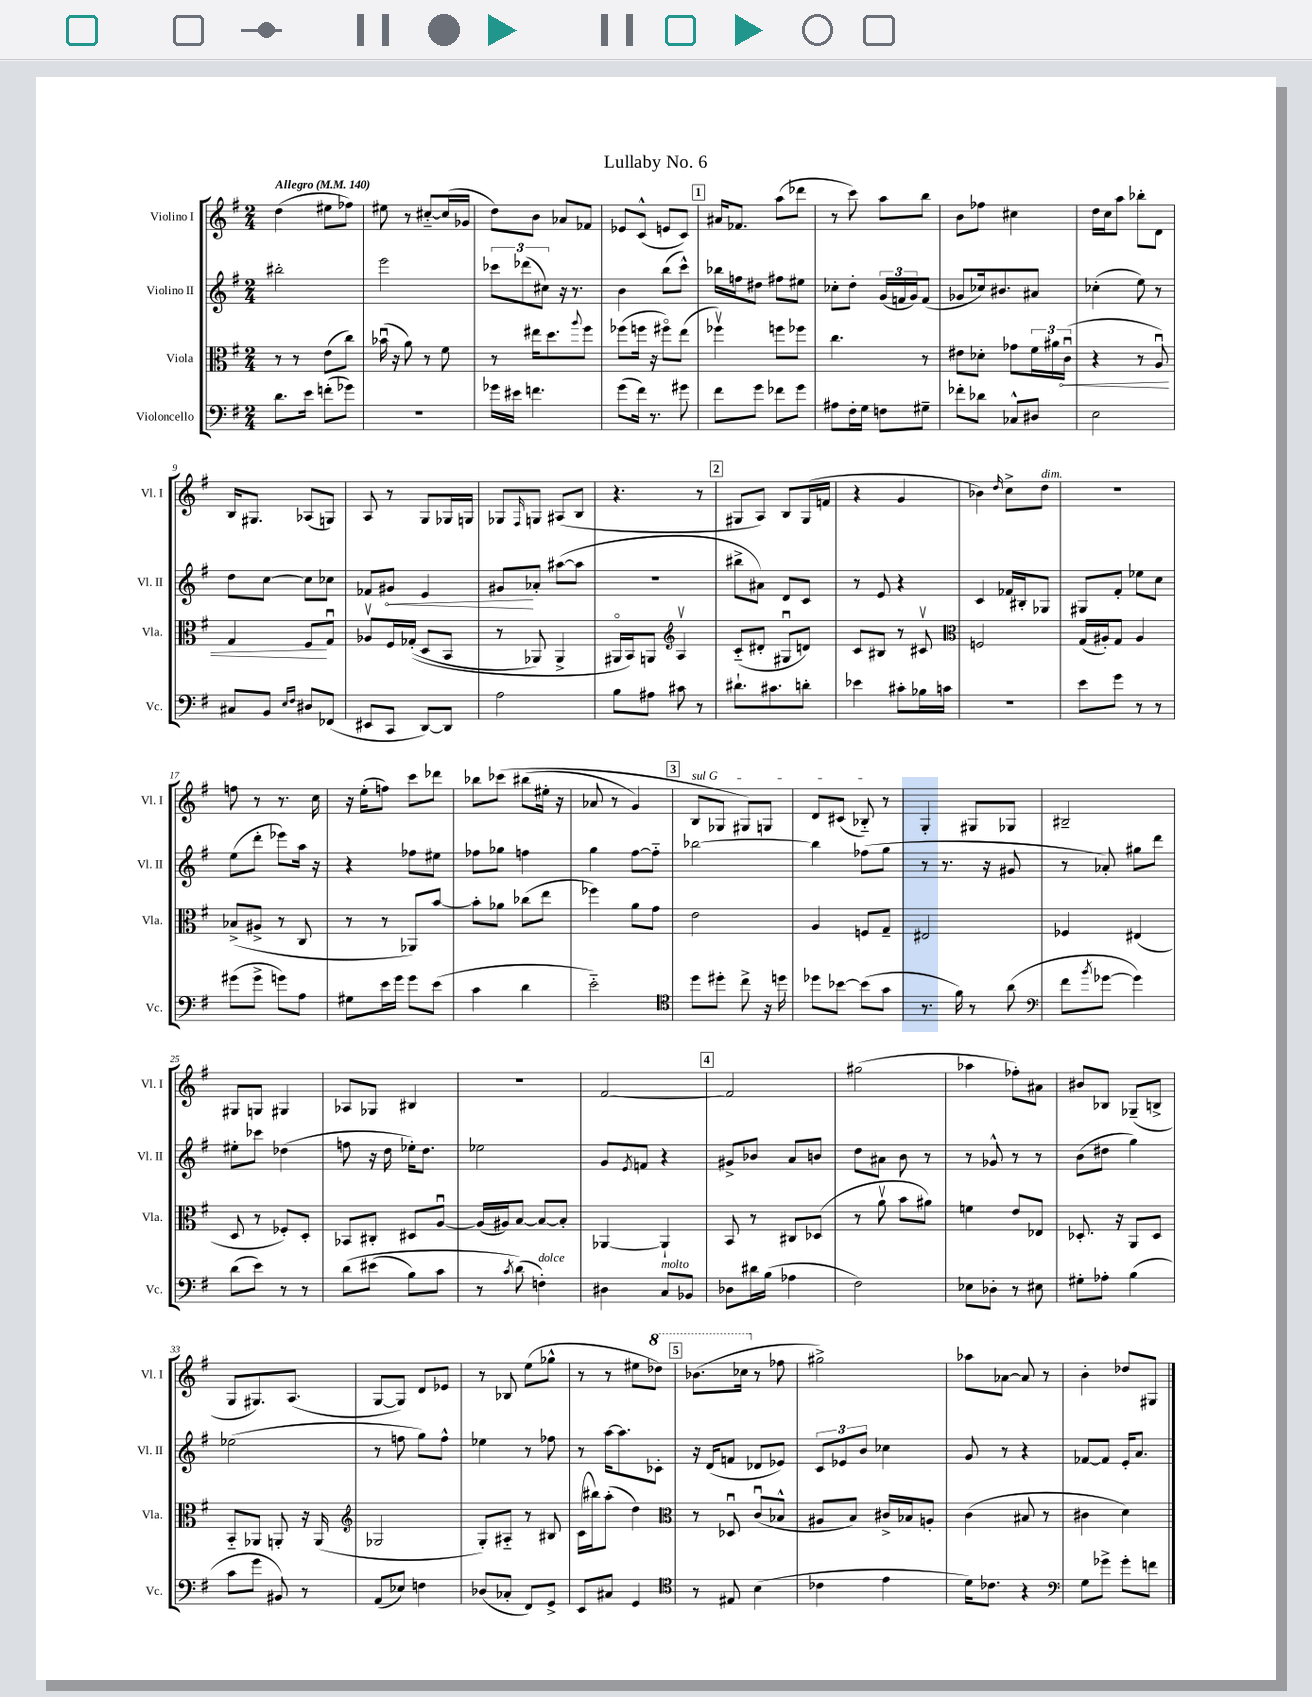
\header { title = "Lullaby No. 6" }
<<
\new StaffGroup <<
\new Staff = "s0" \with { instrumentName = "Violino I" shortInstrumentName = "Vl. I" } {
    \clef treble \key g \major \numericTimeSignature \time 2/4 \tempo "Allegro" 4 = 140
    d''4( eis''8 fes''8) |
    eis''8 r8 cis''8~-_ cis''16( ges'16 |
    d''8) b'8 aes'8 fes'8 |
    ees'8 c'8-^( e'8 c'8) |
    \mark \markup { \box "1" } ais'16 fes'8. a''8( des'''8 |
    r8 c'''8) a''8 b''8 |
    b'8 fes''8 cis''4 |
    d''16 c''16 a''8 bes''8-. d'8 |
    b16 gis8. aes8( g8) |
    a8 r8 g8 ges16 g16 |
    ges8 \grace { fis16 } g8 ais8( b8 |
    r4. r8 |
    \mark \markup { \box "2" } gis8 a8) b8 gis16( f'16 |
    r4 g'4 |
    bes'4) \grace { d''16 } c''8-> d''8^\markup { \italic "dim." } |
    r2 |
    f''8 r8 r8. c''16 |
    r16 e''16-.( f''8) c'''8 des'''8 |
    bes''8 ces'''8\( bis''8( eis''16-. r16 |
    aes'8 r8 g'4) |
    \mark \markup { \box "3" } \once \override TextSpanner.bound-details.left.text = \markup { \italic "sul G" } b8\startTextSpan ges8 gis8\) g8 |
    d'8 cis'8( bes8-_\stopTextSpan) r8 |
    g4-. gis8 ges8 |
    bis2-- |
    gis8 g8 gis4 |
    aes8 ges8 bis4 |
    r2 |
    fis'2~ |
    \mark \markup { \box "4" } fis'2 |
    gis''2( |
    aes''4 fes''8-.) ais'8 |
    bis'8 bes8 ges8--( b8-> |
    g8 gis8.) a8.( |
    g8~ g8) d'8 ees'8 |
    r8 bes8 e''8( ges''8-^ |
    r8 r8 eis''8 \ottava #1 des'''8) |
    \mark \markup { \box "5" } bes''8.( ces'''16 \ottava #0 r8 fes''8 |
    gis''2->) |
    aes''8 aes'8~ aes'8 r8 |
    b'4-. des''8 gis8 \bar "|." |
}
\new Staff = "s1" \with { instrumentName = "Violino II" shortInstrumentName = "Vl. II" } {
    \clef treble \key g \major \numericTimeSignature \time 2/4
    bis''2-. |
    e'''2 |
    \tuplet 3/2 { ces'''8 des'''8( cis''8) } r16 r8. |
    b'4 b''8( c'''8-^) |
    \mark \markup { \box "1" } bes''16 f''16 dis''8 fis''8 eis''8 |
    ces''8-. d''8-. \tuplet 3/2 { g'16( f'16 g'16) } f'8( |
    ges'8 ces''16) bis'8. ais'8 |
    ces''4-.( e''8) r8 |
    d''8 c''8~ c''8 ces''8 |
    fes'8 \once \override Hairpin.circled-tip = ##t gis'8\< e'4 |
    gis'8\! aes'8-. ais''8~( ais''8 |
    r2 |
    \mark \markup { \box "2" } bis''8-> ais'8) d'8 c'8 |
    r8 e'8 r4 |
    c'4 fes'16 bis16-. ges8 |
    gis8 fis'8-. ees''8 c''8 |
    e''8( d'''8-. ees'''8) a''16 r16 |
    r4 fes''8 eis''8 |
    fes''8 ges''8 f''4 |
    g''4 fis''8~ fis''8-_ |
    \mark \markup { \box "3" } bes''2~ |
    bes''4 fes''8( g''8 |
    r8 r8. r16 gis'8 |
    r8 aes'8-.) gis''8 d'''8 |
    eis''8-. ces'''8 des''4( |
    f''8 r16 d''16 ees''16-.) d''8. |
    ees''2 |
    g'8 \acciaccatura { e'8 } f'8 r4 |
    \mark \markup { \box "4" } gis'8-> bes'8 a'8 b'8 |
    d''8 ais'8 b'8 r8 |
    r8 ges'8-^ r8 r8 |
    b'8( dis''8 g''4) |
    ees''2( |
    r8 f''8 g''8) f''8-^ |
    ees''4 r8 fes''8 |
    r8 a''16~ a''8. ces'8-. |
    \mark \markup { \box "5" } r16 d'16( f'8 des'8 ees'8) |
    \tuplet 3/2 { c'8 ees'8 b'8 } ces''4 |
    g'8 r8 r4 |
    fes'8~ fes'8 e'16-. a'8. \bar "|." |
}
\new Staff = "s2" \with { instrumentName = "Viola" shortInstrumentName = "Vla." } {
    \clef alto \key g \major \numericTimeSignature \time 2/4
    r8 r8 e'8( c''8) |
    bes'16\downbow( r16 a'8) r8 fis'8 |
    r8 eis''16 d''8. \appoggiatura { a''8 } fis''8 |
    fes''8( f''16 r16 fis''8\flageolet) e''8( |
    \mark \markup { \box "1" } fes''4\upbow) f''8 fes''8 |
    c''4. r8 |
    eis'8 des'8-. ges'8 \tuplet 3/2 { fis'16 ais'16 \once \override Hairpin.circled-tip = ##t c'16\downbow\<( } |
    r4 r8 a8\downbow) |
    g4 fis8\! g8\downbow |
    aes8\upbow fis16 ges16-.(\( d8 b,8 |
    r8 aes,8) aes,4-> |
    ais,16\flageolet b,16\) a,8 \clef treble a4\upbow |
    \mark \markup { \box "2" } c'8-_( dis'8-. gis8\downbow d'8) |
    c'8 bis8 r8 cis'8\upbow |
    \clef alto f2 |
    g16( ais16-.) g8 ais4 |
    bes8->( ais8-> r8 c8 |
    r8 r8 aes,8) b'8~ |
    b'8-. aes'8 ces''8( e''8 |
    fes''4) a'8 g'8 |
    \mark \markup { \box "3" } e'2 |
    a4 f8 g8-- |
    eis2 |
    fes4 eis4( |
    d8 r8 fes8-.) d8-. |
    bes,8 cis8-. dis8 a8~\downbow |
    a16( ais16) b8~ b8~ b8-. |
    aes,4~ aes,4-! |
    \mark \markup { \box "4" } b,8 r8 cis8 des8( |
    r8 a'8\upbow b'8 ais'8) |
    f'4 e'8 ees8 |
    des8.-. r16 a,8 des8 |
    b,8-_ aes,8 a,8-. r16 a,16( |
    \clef treble ges2 |
    g8-.) ais8-_ r8 bis8 |
    c'16( bis''16) a''8-.( d''4) |
    \mark \markup { \box "5" } \clef alto r8 des8\downbow c'8\downbow( bes8-^ |
    ais8 b8) cis'16-> bes16 a8-. |
    c'4( bis8 r8 |
    cis'4 d'4) \bar "|." |
}
\new Staff = "s3" \with { instrumentName = "Violoncello" shortInstrumentName = "Vc." } {
    \clef bass \key g \major \numericTimeSignature \time 2/4
    d'8. e'16 f'8-.( ges'8) |
    R2 |
    ges'16 eis'16 f'4. |
    g'8( fis'16) r8. gis'8 |
    \mark \markup { \box "1" } fis'8 g'8 fes'8 g'8 |
    ais8 fis16-. g16 f8 gis8-- |
    fes'8-. des'8 ces8-^ dis8 |
    e2 |
    cis8 b,8 \grace { e16 fis16 } dis8 fes,8( |
    eis,8 c,8 d,8~) d,8 |
    a2 |
    b8 ais8 cis'8 r8 |
    \mark \markup { \box "2" } dis'8.-! cis'8. d'8-. |
    ees'4 cis'8-. bes16 c'16 |
    R2 |
    e'8 g'8 r8 r8 |
    gis'8( gis'8-> g'8) a8 |
    gis8 e'16 g'16 g'8 e'8( |
    c'4 d'4 |
    e'2-_) |
    \mark \markup { \box "3" } \clef tenor d''8 dis''8-. c''8-> r16 d''16 |
    des''8 bes'8~ bes'8( g'8 |
    r8. fis'16) r8 a'8( |
    \clef bass fis'8 \acciaccatura { b'8 } ges'8~ ges'4) |
    d'8( e'8) r8 r8 |
    d'8\( eis'8( b8) c'8 |
    r8 \acciaccatura { c'8 } d'8(\) f4-.^\markup { \italic "dolce" }) |
    dis4 c8^\markup { \italic "molto" } bes,8 |
    \mark \markup { \box "4" } des8 dis'16 b16( aes4 |
    fis2) |
    ees8 des8-. r8 eis8 |
    gis8-. aes8-. b4( |
    c'8 g'8 bis,8) r8 |
    a,8( ees8) f4 |
    des8( ces8-. fis,8) g,8-> |
    e,8 cis8 g,4 |
    \mark \markup { \box "5" } \clef tenor r8 eis8 b4( |
    ces'4 e'4 |
    d'16) ces'8. r4 |
    \clef bass g8 ges'8-> ges'8-. f'8 \bar "|." |
}
>>
>>
